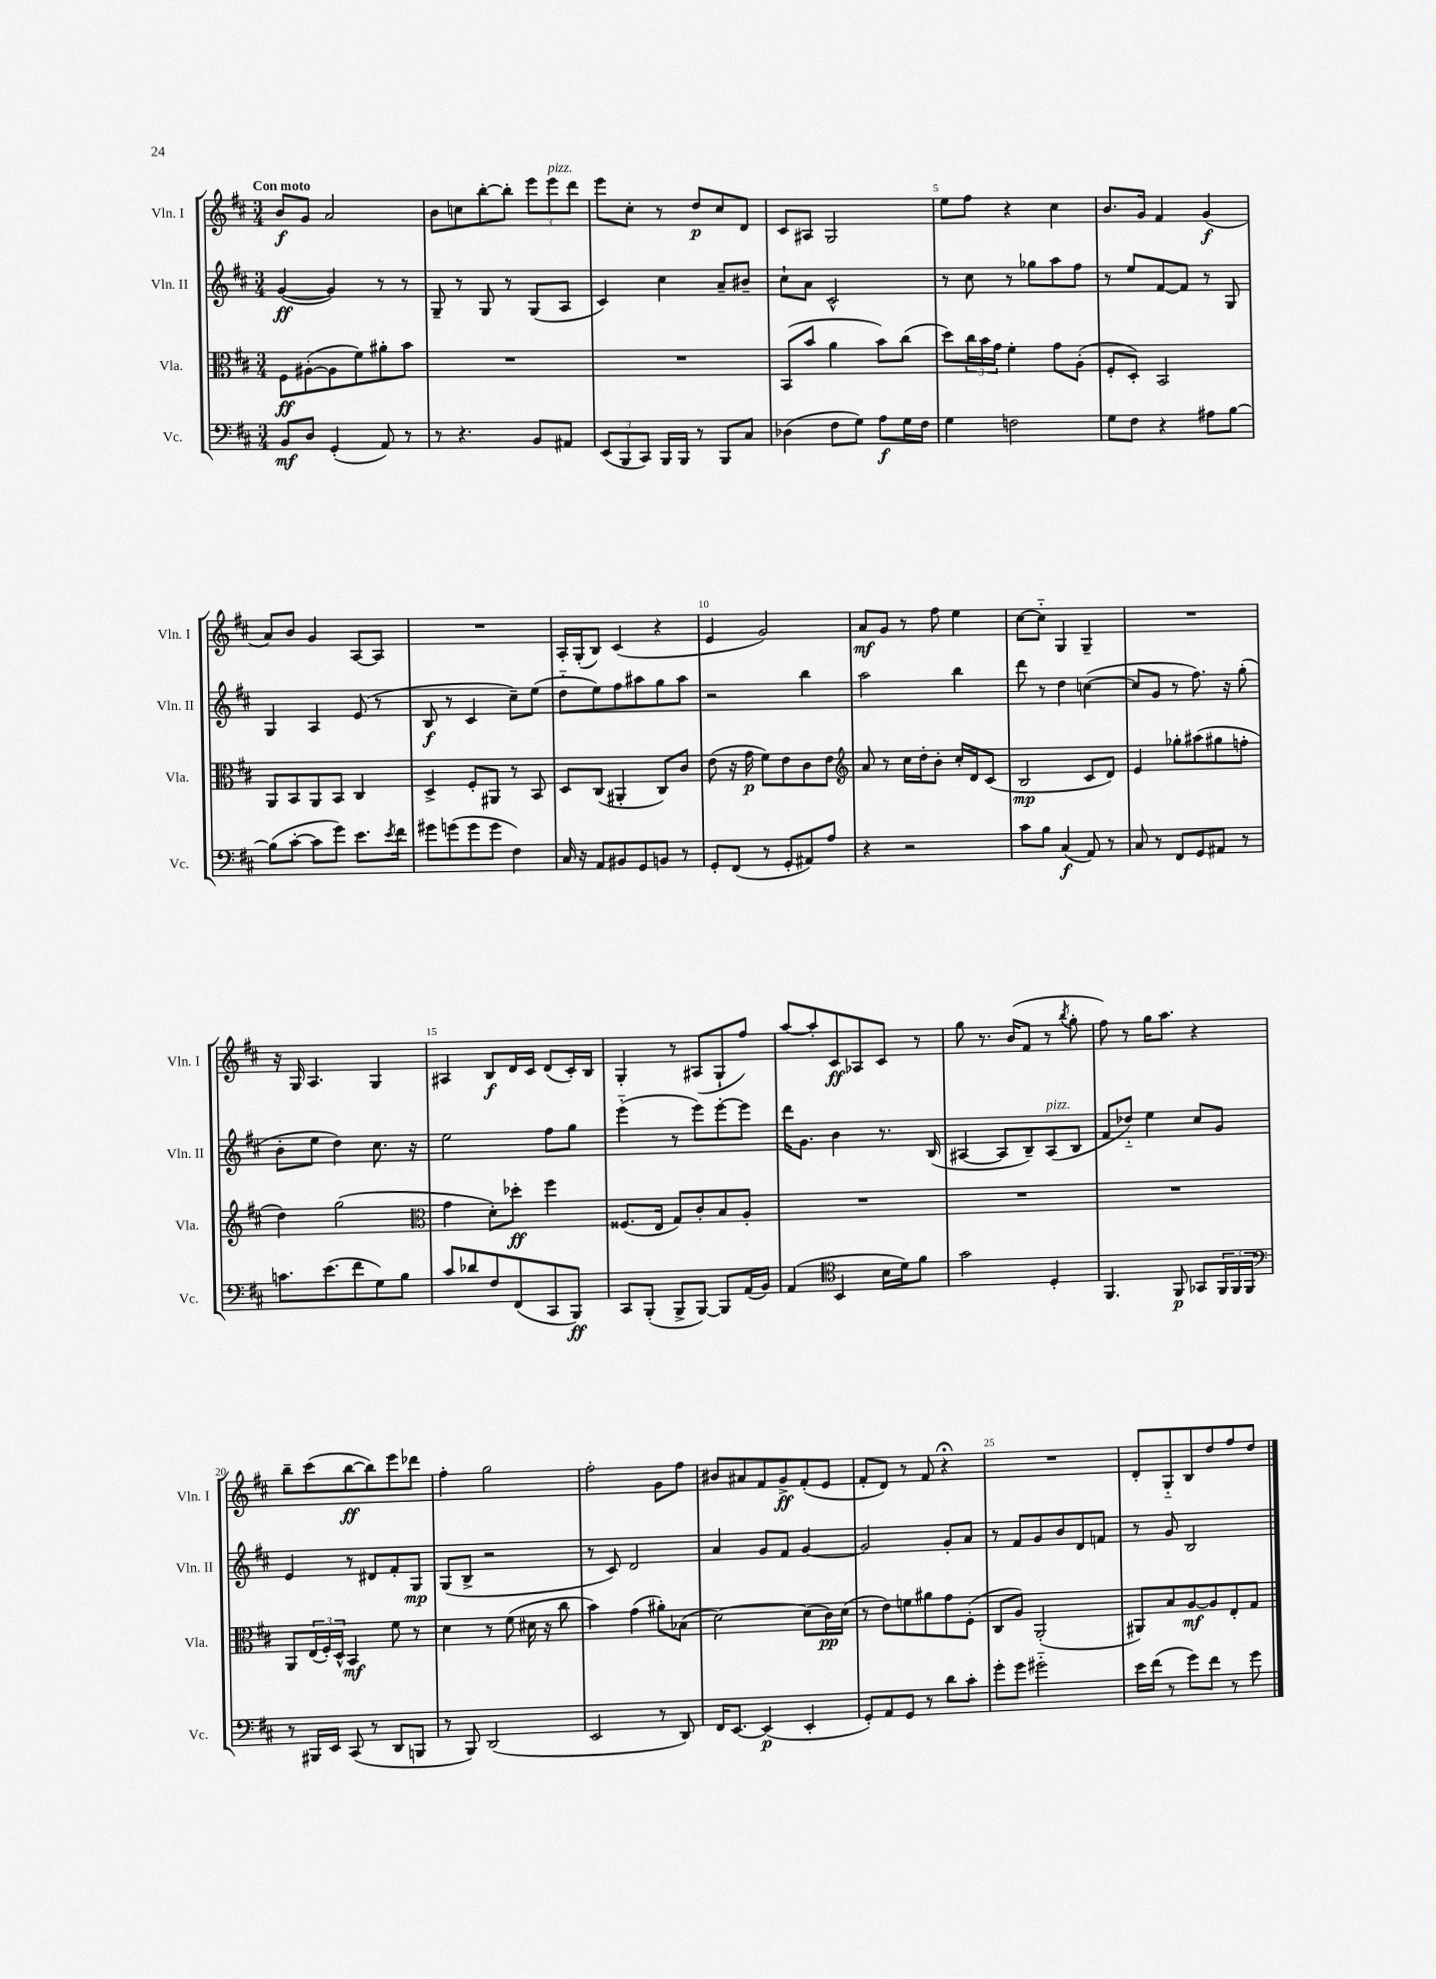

**kern	**kern	**kern	**kern
*staff4	*staff3	*staff2	*staff1
*clefF4	*clefC3	*clefG2	*clefG2
*k[f#c#]	*k[f#c#]	*k[f#c#]	*k[f#c#]
*M3/4	*M3/4	*M3/4	*M3/4
8BB	8F#	([4g	8b
8D	([8A#'	.	8g
(4GG'	8A#]	4g])	2a
.	8f#)	.	.
8AA)	8a#'	8r	.
8r	8b	8r	.
=	=	=	=
8r	2.r	8G~	8b
4.r	.	8r	8cc
.	.	8G	[8bb'
.	.	8r	8bb']
8BB	.	(8G	12eee
.	.	.	12eee
8AA#	.	8A	.
.	.	.	12ddd
=	=	=	=
(12EE	2.r	4c#)	8eee
12BBB	.	.	.
.	.	.	8cc#'
12CC#)	.	.	.
16BBB	.	4cc#	8r
16BBB	.	.	.
8r	.	.	8dd
8BBB	.	8a~	8cc#
8C#	.	8b#~	8d
=	=	=	=
(4D-	(8BB	8cc#`	8c#
.	8b	8a	8A#
8F#	4a	2c#^^	2G
8G)	.	.	.
8A	8b)	.	.
16G	(8cc#	.	.
16F#	.	.	.
=	=	=	=
4G	8dd)	8r	8ee
.	24cc#	8cc#	8ff#
.	24b	.	.
.	24g	.	.
2F	4f#'	8r	4r
.	.	8gg-	.
.	8g	8aa	4cc#
.	(8A'	8ff#	.
=	=	=	=
8G	8F#'	8r	8.b
8F#	8D')	8ee	.
.	.	.	16g
4r	2BB	[8f#	4f#
.	.	8f#]	.
8A#	.	8r	(4g
[8B	.	8G	.
=	=	=	=
(8B]	8AA	4G	8a)
[8c#'	8BB	.	8b
8c#]	8AA	4A	4g
8g)	8BB	.	.
8.e	4C#	(8e	[8A
.	.	8r	8A]
8qe	.	.	.
16f#	.	.	.
=	=	=	=
8g#	4D^	8B	2.r
(8g	.	8r	.
8g	8F#'	4c#	.
8g	8AA#	.	.
4F#)	8r	8cc#~)	.
.	8BB	(8ee	.
=	=	=	=
16C#	8D	8dd'~	16A'
16r	.	.	(16G'
8AA	(8C#	8ee)	8B)
8BB#	4AA#'	8ff#	(4c#
8GG	.	8aa#	.
8BB	8C#)	8gg	4r
8r	8c#	8aa#	.
=	=	=	=
8GG'	(8e	2r	4e
(8FF#	16r	.	.
.	16g	.	.
8r	8f#)	.	2g)
8GG'	8e	.	.
8AA#)	8c#	4bb	.
8A	8e	.	.
=	=	=	=
*	*clefG2	*	*
4r	8a	2aa	8a
.	8r	.	8g
2r	16cc#	.	8r
.	16dd'	.	.
.	8b'	.	8ff#
.	16cc#'	4bb	4ee
.	16d	.	.
.	(8c#	.	.
=	=	=	=
8c#	2B	8ddd	[8cc#
8B	.	8r	8cc#'~]
(4C#	.	4dd	4G
8AA)	8c#	([4cc	4G~
8r	8d)	.	.
=	=	=	=
8C#	4e	8cc]	2.r
8r	.	8g	.
8FF#	8gg-'	8r	.
8GG	(8aa#	8.ff#)	.
8AA#	8gg#	.	.
.	.	16r	.
8r	8ff'	(8gg'	.
=	=	=	=
8.c	4dd)	8b'	16r
.	.	.	16G
.	.	8ee	4.A
(8.e	.	.	.
.	(2gg	4dd)	.
8f#	.	.	.
8G)	.	8.cc#	4G
8B	.	.	.
.	.	16r	.
=	=	=	=
*	*clefC3	*	*
8c#	4g	2ee	4A#
8d-	.	.	.
8F#	8d')	.	8B
(8FF#	8dd-'	.	16d
.	.	.	16c#
8CC#	4ff#	8ff#	(8d
8BBB)	.	8gg	16c#')
.	.	.	16B
=	=	=	=
8CC#	(8.F##	(4eee'~	4G'
(8BBB'	.	.	.
.	16E	.	.
8BBB^	8G)	8r	8r
[8BBB)	8c#'	8eee)	(8A#
8BBB]	8B	[8eee'	8G`
(16AA	8A'	8eee]	8ff#)
16BB)	.	.	.
=	=	=	=
(4AA	2.r	16ddd	[8aa
.	.	8.g	.
.	.	.	8aa']
*clefC4	*	*	*
4BB	.	4b	8c#
.	.	.	8A-
16B	.	8.r	8c#
16d)	.	.	.
8f#	.	.	8r
.	.	(16B	.
=	=	=	=
2g	2.r	[4A#	8gg
.	.	.	8.r
.	.	8A#]	.
.	.	.	(16b
.	.	8B~)	8f#
4D'	.	(8A#	8r
.	.	.	8qbb
.	.	8B	8gg'
=	=	=	=
4.FF#	2.r	8f#	8ff#)
.	.	8dd-'~)	8r
.	.	4ee	16gg
.	.	.	8.aa
8FF#	.	.	.
8GG-	.	8cc#	4r
24FF#	.	8g	.
24FF#	.	.	.
24FF#	.	.	.
=	=	=	=
*clefF4	*	*	*
8r	8AA	4e	8bb~
16BBB#	(24E	.	(8ccc#
.	24F#')	.	.
16EE	.	.	.
.	24D^^	.	.
(8CC#	4BB	8r	[8bb
8r	.	8d#	8bb])
8DD	8f#	8f#'	8eee
8BBB	8r	8G	8ddd-
=	=	=	=
8r	4d	(8G	4ff#'
8BBB)	.	8B^	.
(2DD	8r	2r	2gg
.	(8f#	.	.
.	16d#	.	.
.	16r	.	.
.	8cc#	.	.
=	=	=	=
2EE	4b)	8r	2ff#'
.	.	8c#)	.
.	(4g	2d	.
8r	8a#')	.	8g
8DD)	(8B-	.	8ff#
=	=	=	=
16FF#	[2d)	4a	8b#
[8.EE	.	.	.
.	.	.	8a#
(4EE]	.	8g	8f#
.	.	8f#	8g^
4EE'	(8d]	[4g	(8f#'
.	16c#)	.	8e
.	(16d	.	.
=	=	=	=
8GG')	8r	2g]	8f#'
8AA	8e)	.	8d)
8GG	8f	.	8r
8r	8a#	.	8f#
8d	8g	8g'	4r;
8c#'	(8F#'	8a	.
=	=	=	=
8g'	8C#	8r	2.r
8g	8A)	8f#	.
2g#'~	(2AA'	8g	.
.	.	8b	.
.	.	8d	.
.	.	8f	.
=	=	=	=
16e	8AA#)	8r	8d'
(16f#	.	.	.
8r	8B	8g	8G'~
8g)	[8A	2B	8B
8f#	8A]	.	8dd
8r	8E'	.	8ff#
8g	8G	.	8dd
==	==	==	==
*-	*-	*-	*-
